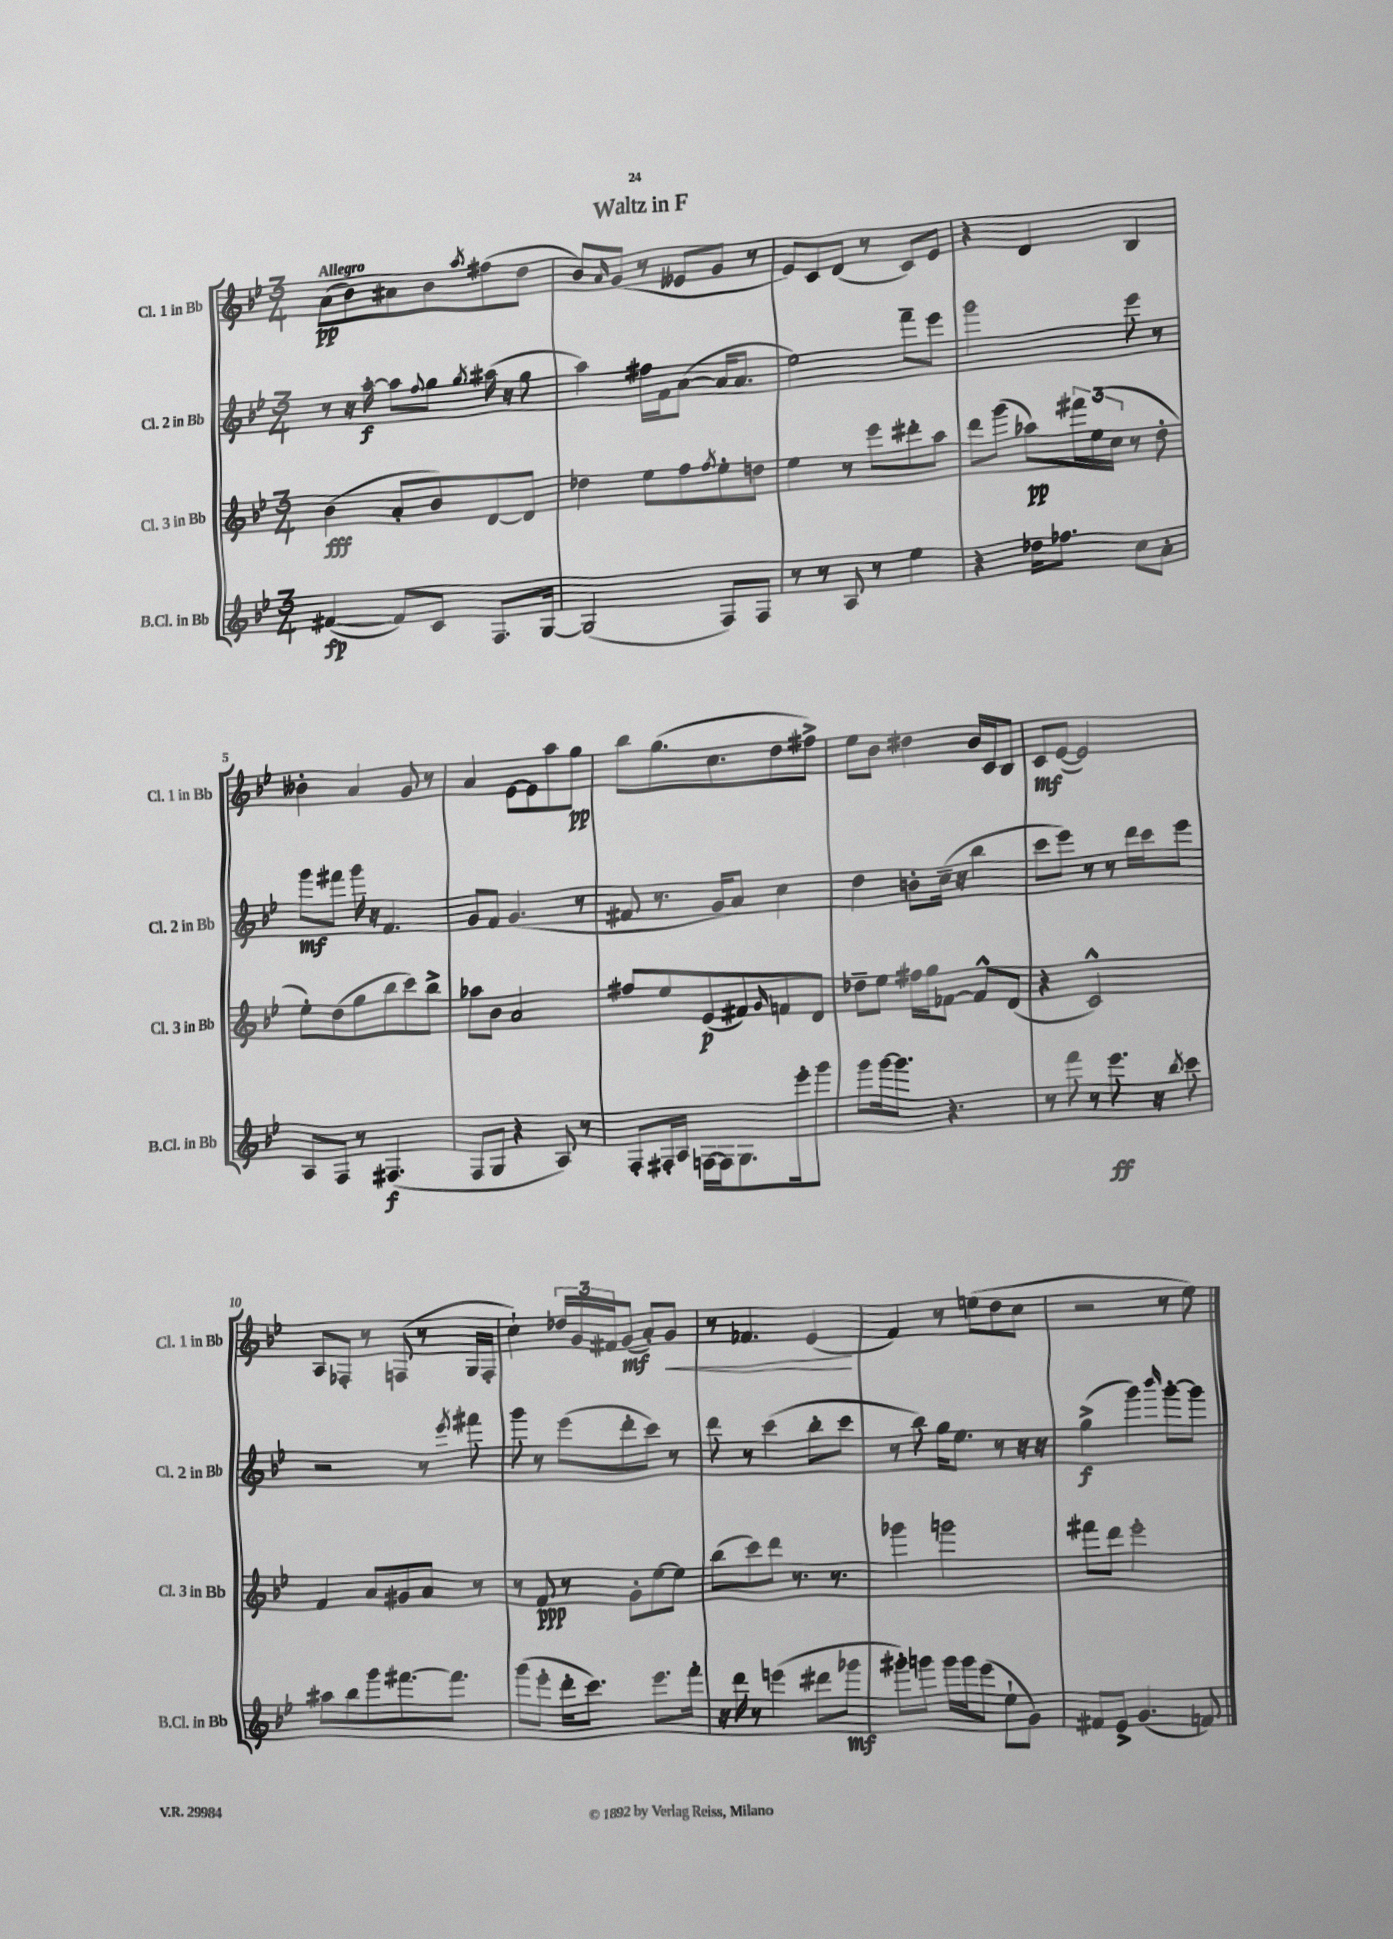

**kern	**dynam	**kern	**dynam	**kern	**dynam	**kern	**dynam
*part4	*part4	*part3	*part3	*part2	*part2	*part1	*part1
*staff4	*staff4	*staff3	*staff3	*staff2	*staff2	*staff1	*staff1
*I"B.Cl. in Bb	*	*I"Cl. 3 in Bb	*	*I"Cl. 2 in Bb	*	*I"Cl. 1 in Bb	*
*I'B.Cl. in Bb	*	*I'Cl. 3 in Bb	*	*I'Cl. 2 in Bb	*	*I'Cl. 1 in Bb	*
*clefG2	*	*clefG2	*	*clefG2	*	*clefG2	*
*k[b-e-]	*	*k[b-e-]	*	*k[b-e-]	*	*k[b-e-]	*
*M3/4	*	*M3/4	*	*M3/4	*	*M3/4	*
=1	=1	=1	=1	=1	=1	=1	=1
!	!	!	!	!	!	!LO:TX:a:B:t=Allegro	!
([4f#X/	fp	(4b-\	fff	8r	.	(8a\L	pp
.	.	.	.	16r	.	8b-\)	.
.	.	.	.	[16aa'\	f	.	.
8f#/L])	.	8a'/L	.	8aa\L]	.	8a#X\	.
.	.	.	.	8qqff/	.	.	.
8c/J	.	8b-/)	.	8gg\J	.	8b-\	.
.	.	.	.	8qgg/	.	8qaa/	.
8.F/L	.	[8d/	.	(16aa#X\	.	(8ff#X\	.
.	.	.	.	16r	.	.	.
.	.	8d/J]	.	8gg\	.	8dd\J	.
[16G/Jk	.	.	.	.	.	.	.
=2	=2	=2	=2	=2	=2	=2	=2
(2G/]	.	4dd-X\	.	4aa\)	.	8b-/L)	.
.	.	.	.	.	.	16qqa/	.
.	.	.	.	.	.	(8g/J	.
.	.	8ee-\L	.	16ff#X\LL	.	8r	.
.	.	.	.	16f\J	.	.	.
.	.	8ff\	.	([8a\J	.	8e--X/L	.
.	.	8qff/	.	.	.	.	.
8F/L)	.	8ee-'\	.	16a/KL]	.	8g/J	.
.	.	.	.	8.a/J	.	.	.
8F/J	.	8ddn\J	.	.	.	8r	.
=3	=3	=3	=3	=3	=3	=3	=3
8r	.	4ee-\	.	2ee-\)	.	8e-/L)	.
8r	.	.	.	.	.	8c/	.
8A/	.	8r	.	.	.	(8d/J	.
8r	.	8eee-\L	.	.	.	8r	.
4ee-\	.	8ddd#X'\	.	8fff~\L	.	8c/L)	.
.	.	8aa\J	.	8eee-\J	.	8e-/J	.
=4	=4	=4	=4	=4	=4	=4	=4
4r	.	8ddd\L	.	2ggg\	.	4r	.
.	.	(8ggg\J	.	.	.	.	.
16dd-X\KL	.	8aa-X\L)	pp	.	.	4d/	.
8.ff-X\J	.	.	.	.	.	.	.
.	.	24fff#X\L	.	.	.	.	.
.	.	(24ee-\	.	.	.	.	.
.	.	24cc\JJ	.	.	.	.	.
8cc\L	.	8r	.	8eee-\	.	4B-/	.
8a'\J	.	8dd'\	.	8r	.	.	.
!!LO:LB:g=z
=5	=5	=5	=5	=5	=5	=5	=5
8A/L	.	8ee-'\L)	.	8ggg\L	mf	4b--X'\	.
8F/J	.	(8dd\	.	8fff#X\J	.	.	.
8r	.	8gg\	.	16ggg\	.	4a/	.
.	.	.	.	16r	.	.	.
(4.F#X/	f	8bb-\	.	4.f/	.	.	.
.	.	8ccc\)	.	.	.	8g/	.
.	.	8bb-^\J	.	.	.	8r	.
=6	=6	=6	=6	=6	=6	=6	=6
8F/L	.	8aa-X\L	.	8g/L	.	4a/	.
8G/J	.	8b-\J	.	8f/J	.	.	.
4r	.	2a/	.	(4.g/	.	[8e-\L	.
.	.	.	.	.	.	8e-\]	.
8A/)	.	.	.	.	.	8aa\	.
8r	.	.	.	8r	.	8gg\J	pp
=7	=7	=7	=7	=7	=7	=7	=7
8F'/L	.	8ff#X/L	.	8f#X/	.	8bb-\L	.
16F#X'/L	.	8ee-/	.	8.r	.	(8.gg\	.
16A/JJ	.	.	.	.	.	.	.
[16Fn\LL	.	(8e-/	p	.	.	.	.
16F\J]	.	.	.	16g/KL	.	8.cc\	.
8.G\	.	8f#X/)	.	8a/J)	.	.	.
.	.	16qqg/	.	.	.	.	.
.	.	8fn/	.	4cc\	.	8dd\	.
16eee-'\k	.	.	.	.	.	.	.
8ggg\J	.	8d/J	.	.	.	8ff#X^\J)	.
=8	=8	=8	=8	=8	=8	=8	=8
8ggg\L	.	8dd-X~\L	.	4dd\	.	8ee-\L	.
[16ggg\k	.	8ee-\J	.	.	.	8b-\J	.
8.ggg\J]	.	.	.	.	.	.	.
.	.	16ff#X\LL	.	8bn'\L	.	4dd#X\	.
.	.	16gg\J	.	.	.	.	.
4.r	.	[8f-X\J	.	(16cc~\Jk	.	.	.
.	.	.	.	16r	.	.	.
.	.	8f-^^/L]	.	4bb-\	.	16b-/LL	.
.	.	.	.	.	.	16c/J	.
.	.	(8d/J	.	.	.	8B-/J	.
=9	=9	=9	=9	=9	=9	=9	=9
8r	.	4r	.	8ccc\L	.	8c/L	mf
8fff\	.	.	.	8eee-\J)	.	([8e-/J	.
8r	.	2c^^/)	.	8r	.	2e-/])	.
8.eee-\	ff	.	.	8r	.	.	.
.	.	.	.	16ddd\LL	.	.	.
16r	.	.	.	16ccc\J	.	.	.
8qbb-/	.	.	.	.	.	.	.
8ccc\	.	.	.	8eee-\J	.	.	.
!!LO:LB:g=z
=10	=10	=10	=10	=10	=10	=10	=10
8aa#X\L	.	4f/	.	2r	.	8A/L	.
8bb-\	.	.	.	.	.	8F-X'/J	.
8ggg\	.	8a/L	.	.	.	8r	.
[8.fff#X\	.	8g#X/	.	.	.	(8Fn/	.
.	.	8a/J	.	8r	.	8r	.
8.fff#\J]	.	.	.	.	.	.	.
.	.	.	.	8qeee-/	.	.	.
.	.	8r	.	8fff#X\	.	16G/LL	.
.	.	.	.	.	.	16F'/JJ	.
=11	=11	=11	=11	=11	=11	=11	=11
(8ggg\L	.	8r	.	8ggg\	.	4cc`\)	.
8eee-'\J	.	8f/	ppp	8r	.	.	.
16ddd'\KL	.	8r	.	(8eee-\L	.	24dd-X/LL	.
.	.	.	.	.	.	24g/	.
8.ccc\J)	.	.	.	.	.	.	.
.	.	.	.	.	.	24f#X/J	.
.	.	8g'\L	.	8ddd'\	.	(8g/J	mf
8.eee-\L	.	[8ee-\	.	8ccc\J)	.	8a'/L)	.
!	!	!	!	!	!	!	!LO:HP:b
.	.	8ee-\J]	.	8r	.	8g/J	<
16fff'\Jk	.	.	.	.	.	.	.
=12	=12	=12	=12	=12	=12	=12	=12
16r	.	(8bb-\L	.	8ddd\	.	8r	.
16ddd\	.	.	.	.	.	.	.
8r	.	8ccc\)	.	8r	.	4.f-X/	.
(4eeen\	.	8ddd\J	.	(4ccc\	.	.	.
.	.	8.r	.	.	.	.	.
8ddd#X\L	.	.	.	8bb-'\L	.	(4e-/	.
.	.	8.r	.	.	.	.	.
8ggg-X\J	mf	.	.	8ccc\J	.	.	.
.	.	.	.	.	.	.	[
=13	=13	=13	=13	=13	=13	=13	=13
8ggg#X'\L)	.	4ggg-X\	.	8r	.	4f/)	.
8gggn\J	.	.	.	8bb-\)	.	.	.
16ggg\LL	.	2gggn\	.	16gg\KL	.	8r	.
16ggg\J	.	.	.	8.ee-\J	.	.	.
(8eee-\J	.	.	.	.	.	(8een\L	.
8ee-`\L	.	.	.	8r	.	8dd\	.
8g\J)	.	.	.	16r	.	8cc\J	.
.	.	.	.	16r	.	.	.
=14	=14	=14	=14	=14	=14	=14	=14
8f#X/L	.	8fff#X\L	.	(4gg^\	f	2r	.
8e-^/J	.	8ddd\J	.	.	.	.	.
(4.g/	.	2eee-'\	.	4ggg\)	.	.	.
.	.	.	.	16qqbbb-/	.	.	.
.	.	.	.	[8ggg'\L	.	8r	.
8fn/)	.	.	.	8ggg\J]	.	8ee-\)	.
==	==	==	==	==	==	==	==
*-	*-	*-	*-	*-	*-	*-	*-
